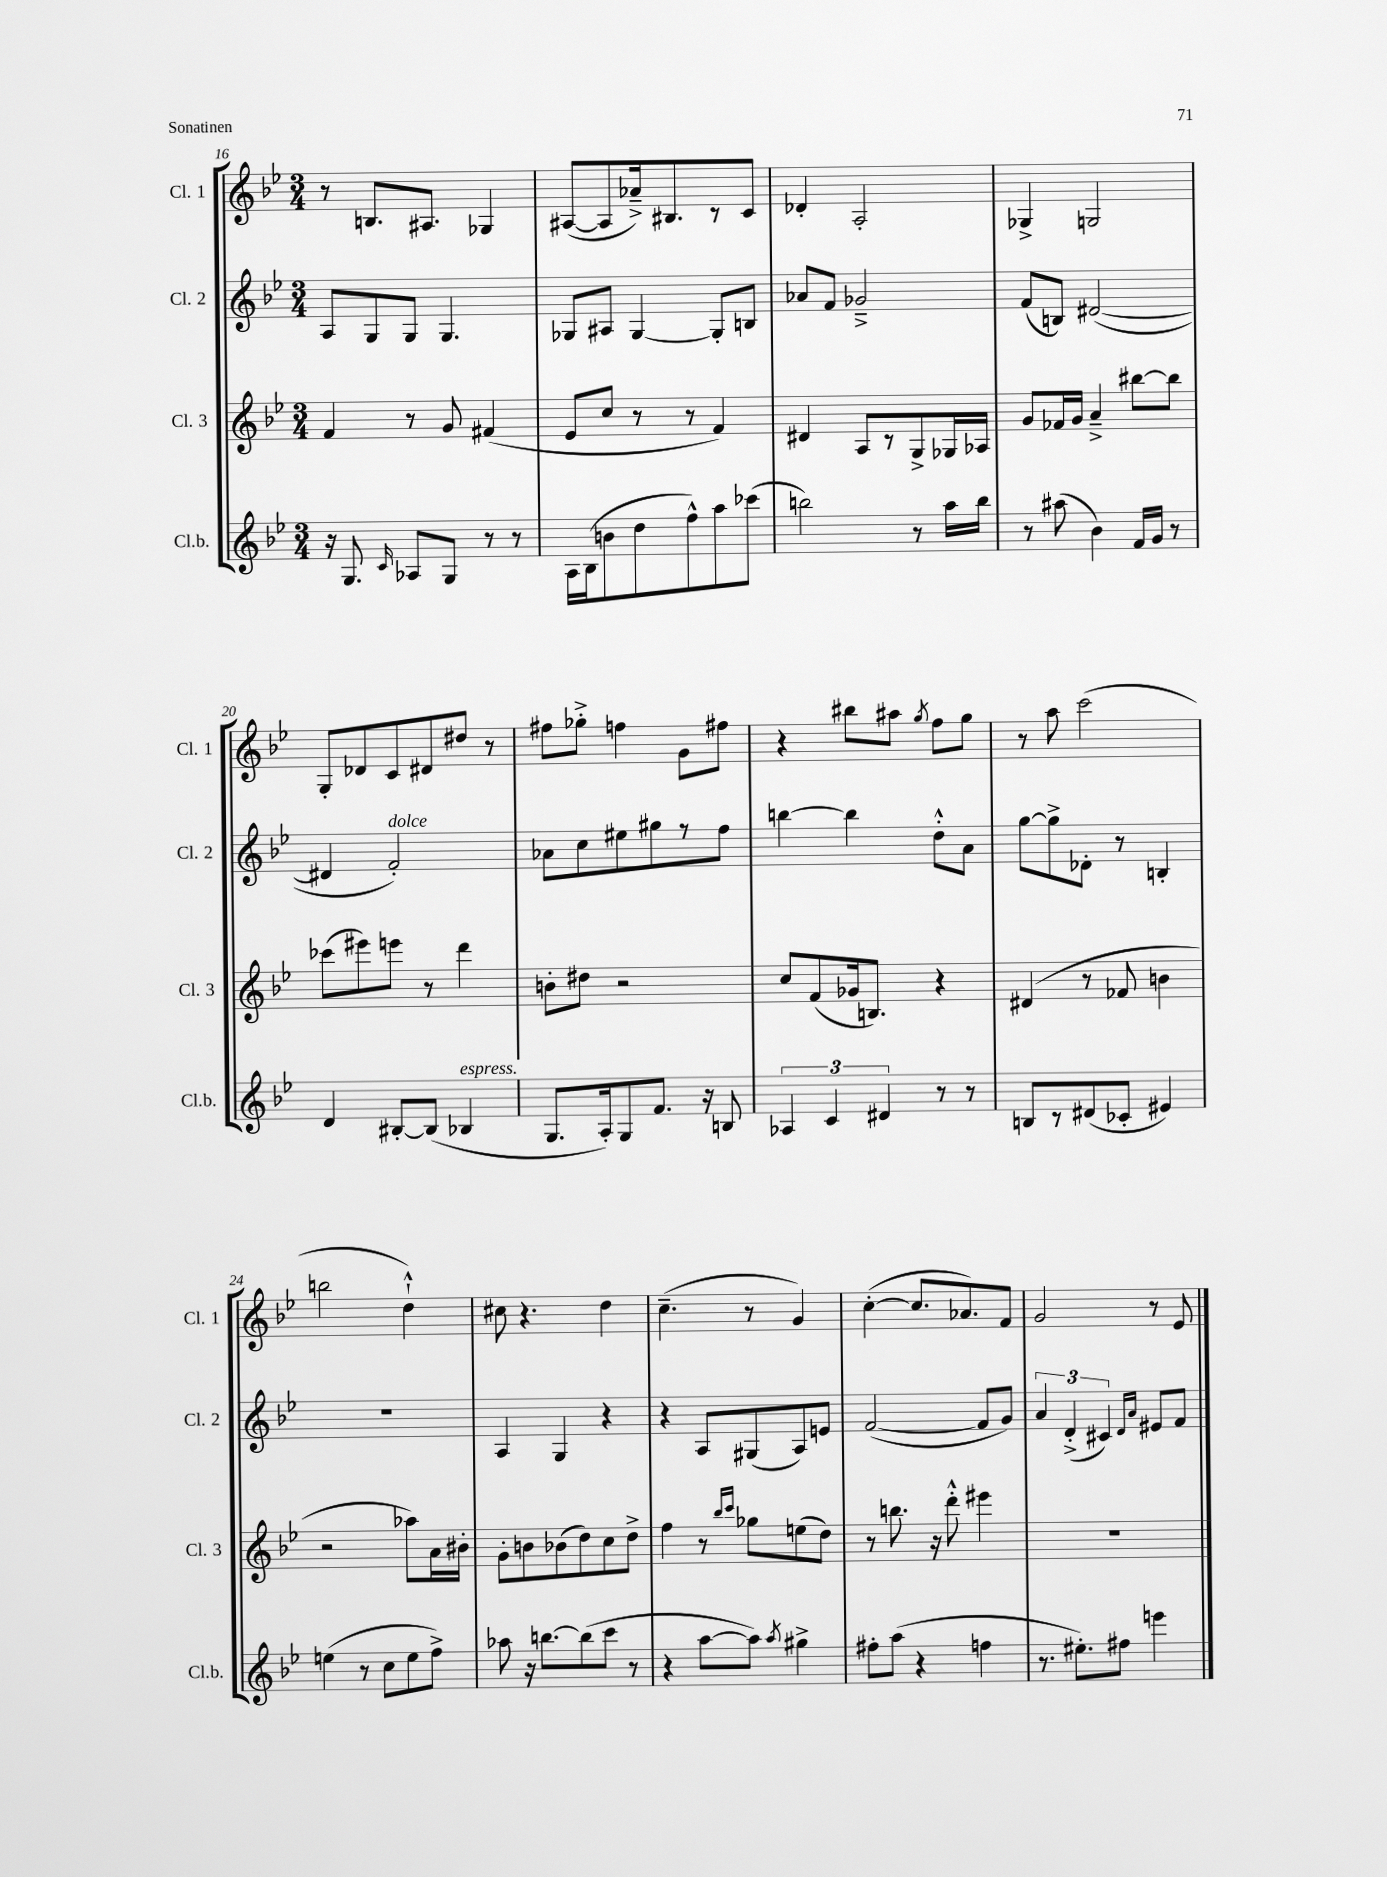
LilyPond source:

<<
\new StaffGroup <<
\new Staff = "s0" \with { instrumentName = "Cl. 1" shortInstrumentName = "Cl. 1" } {
    \clef treble \key bes \major \numericTimeSignature \time 3/4
    \autoBeamOff r8 b8.[ ais8.] ges4 |
    ais8[~( ais8 aes'16--->) bis8. r8 c'8] |
    des'4-. a2-. |
    ges4-> g2 |
    g8[-. des'8 c'8 dis'8 dis''8] r8 |
    fis''8[ ges''8]-.-> f''4 g'8[ fis''8] |
    r4 bis''8[ ais''8] \acciaccatura { g''8 } f''8[ g''8] |
    r8 a''8 c'''2( |
    b''2 d''4-!-^) |
    cis''8 r4. d''4 |
    c''4.--( r8 g'4) |
    c''4~-.( c''8.[ aes'8.) f'8] |
    g'2 r8 ees'8 \bar "|." |
}
\new Staff = "s1" \with { instrumentName = "Cl. 2" shortInstrumentName = "Cl. 2" } {
    \clef treble \key bes \major \numericTimeSignature \time 3/4
    \autoBeamOff a8[ g8 g8] g4. |
    ges8[ ais8] ges4~ ges8[-. b8] |
    aes'8[ f'8] ges'2---> |
    f'8[( b8]) dis'2~( |
    dis'4 f'2-.^\markup { \italic "dolce" }) |
    aes'8[ c''8 eis''8 gis''8 r8 f''8] |
    b''4~ b''4 d''8[-.-^ a'8] |
    g''8[~ g''8-> des'8]-. r8 b4-. |
    R2. |
    a4 g4 r4 |
    r4 a8[ gis8( a8) e'8] |
    f'2~( f'8[ g'8]) |
    \tuplet 3/2 { a'4 d'4-.->( cis'4) } \grace { d'16[ a'16] } eis'8[ f'8] \bar "|." |
}
\new Staff = "s2" \with { instrumentName = "Cl. 3" shortInstrumentName = "Cl. 3" } {
    \clef treble \key bes \major \numericTimeSignature \time 3/4
    \autoBeamOff f'4 r8 g'8 fis'4( |
    ees'8[ c''8] r8 r8 f'4) |
    dis'4 a8[ r8 g8-> ges16 aes16] |
    g'8[ fes'16 g'16] a'4---> bis''8[~ bis''8] |
    ces'''8[( eis'''8) e'''8] r8 d'''4 |
    b'8[-. dis''8] r2 |
    c''8[ f'8( ges'16 b8.]) r4 |
    dis'4( r8 fes'8 b'4 |
    r2 aes''8[) a'16 bis'16]-. |
    g'8[-. b'8 bes'8( d''8) c''8 d''8]-> |
    f''4 r8 \grace { bes''16[ c'''16] } ges''8[ e''8( d''8]) |
    r8 b''8. r16 d'''8-.-^ eis'''4 |
    R2. \bar "|." |
}
\new Staff = "s3" \with { instrumentName = "Cl.b." shortInstrumentName = "Cl.b." } {
    \clef treble \key bes \major \numericTimeSignature \time 3/4
    \autoBeamOff r16 g8. \grace { c'16 } aes8[ g8] r8 r8 |
    a16[ bes16( b'8 d''8 f''8-^) a''8 ces'''8]( |
    b''2) r8 a''16[ b''16] |
    r8 ais''8( bes'4) f'16[ g'16] r8 |
    d'4 bis8[~-. bis8]( bes4^\markup { \italic "espress." } |
    g8.[ a16-.) g8 f'8.] r16 b8 |
    \tuplet 3/2 { aes4 c'4 dis'4 } r8 r8 |
    b8[ r8 dis'8( ces'8]-. eis'4) |
    e''4( r8 c''8[ e''8 f''8]->) |
    aes''8 r16 b''8.[~ b''8( c'''8] r8 |
    r4 a''8[~ a''8]) \acciaccatura { a''8 } gis''4-> |
    fis''8[-. a''8]( r4 f''4 |
    r8. eis''8.[-.) fis''8] e'''4 \bar "|." |
}
>>
>>
\layout { \context { \Score currentBarNumber = #16 } }
